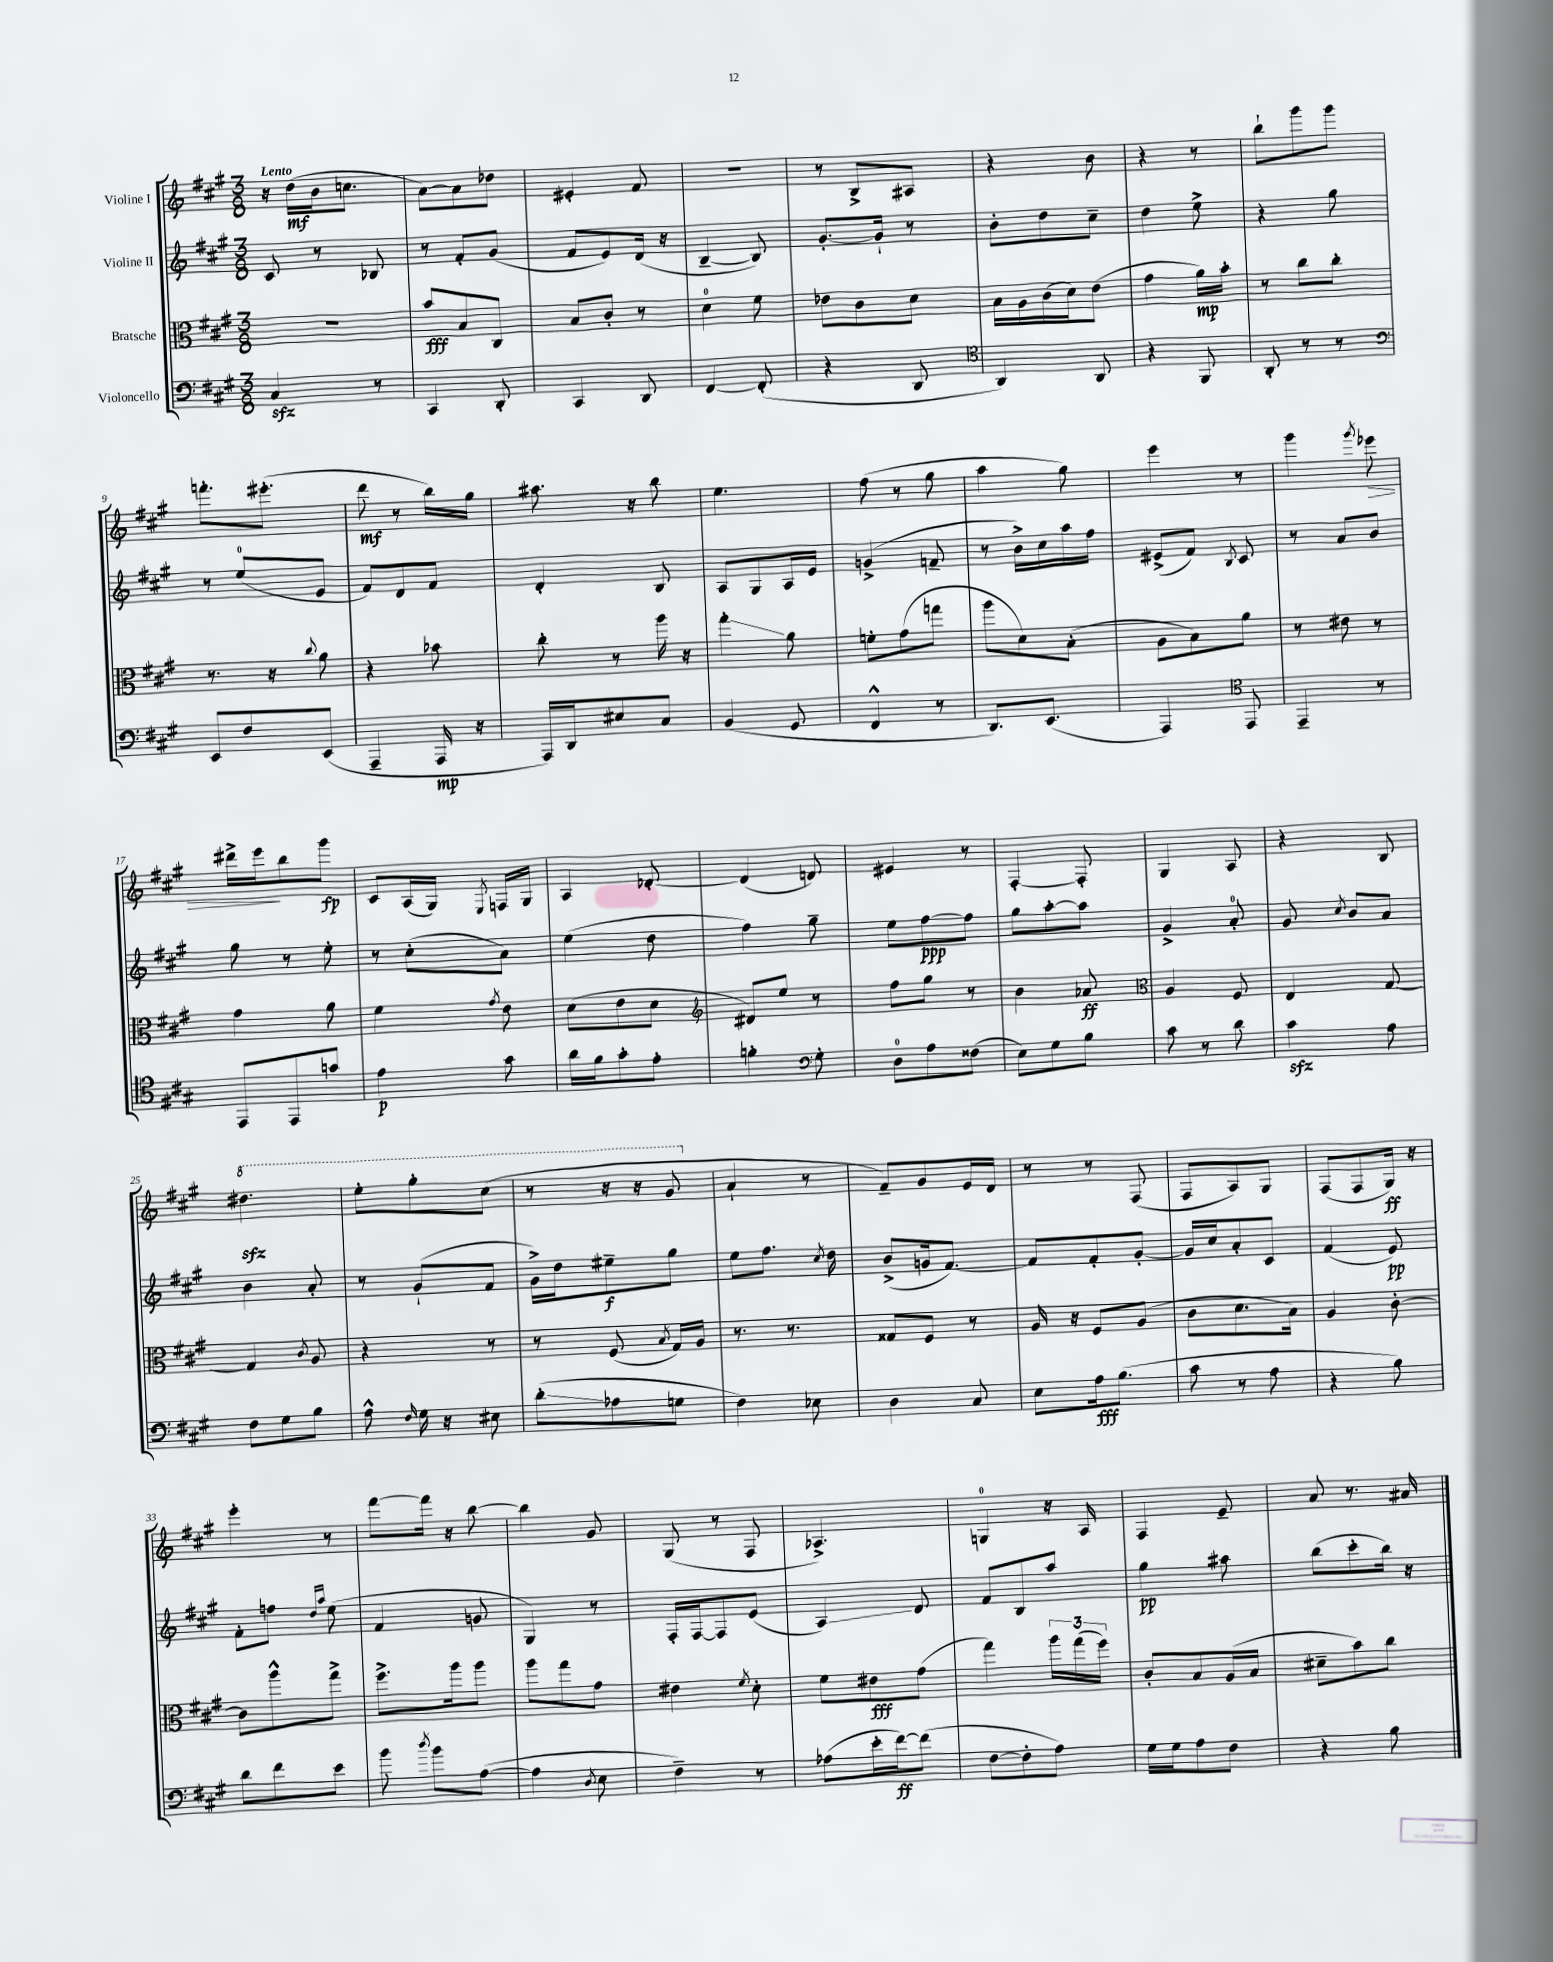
<<
\new StaffGroup <<
\new Staff = "s0" \with { instrumentName = "Violine I" } {
    \clef treble \key a \major \numericTimeSignature \time 3/8 \tempo "Lento"
    \autoBeamOff r16 d''16[\mf( b'16 c''8.] |
    a'8[~) a'8 des''8] |
    eis'4-. fis'8 |
    r4. |
    r8 b8[-> ais8] |
    r4 b'8 |
    r4 r8 |
    b''8[-! gis'''8 gis'''8] |
    f'''8.[-. eis'''8.]-.( |
    d'''8\mf r8 b''16[) gis''16] |
    ais''8. r16 b''8 |
    e''4. |
    fis''8( r8 gis''8 |
    a''4 gis''8) |
    e'''4 r8 |
    gis'''4 \acciaccatura { gis'''8 } ees'''8\> |
    dis'''16[-> e'''16\! b''8 gis'''8]\fp |
    cis'8[ a16( gis16]) \acciaccatura { e8 } f16[ gis16] |
    a4 des'8~-. |
    des'4( d'8) |
    eis'4 r8 |
    fis4~-. fis8-. |
    gis4 a8 |
    r4 b8 |
    \ottava #1 dis'''4.\sfz |
    e'''8[-. gis'''8-. cis'''8]( |
    r8 r16 r16 gis''8 \ottava #0 |
    a'4-! r8 |
    fis'8[--) gis'8 e'16 d'16] |
    r8 r8 fis8( |
    fis8[ a8) gis8] |
    fis8[( fis8 gis16]\ff) r16 |
    e'''4-. r8 |
    fis'''8[~ fis'''16] r16 b''8~ |
    b''4 gis'8 |
    gis8( r8 fis8 |
    aes4.->) |
    g4-0 r16 a16 |
    fis4 e'8-- |
    a'8 r8. ais'16 \bar "|." |
}
\new Staff = "s1" \with { instrumentName = "Violine II" } {
    \clef treble \key a \major \numericTimeSignature \time 3/8
    \autoBeamOff cis'8 r8 bes8 |
    r8 fis'8[-. gis'8]( |
    fis'8[ e'8) d'16]( r16 |
    b4~-- b8) |
    gis'8.[~-. gis'16]-! r8 |
    b'8[-. d''8 cis''8]-- |
    d''4 e''8-> |
    r4 gis''8 |
    r8 e''8[-0( e'8] |
    fis'8[) d'8 fis'8] |
    d'4-. b8 |
    a8[ gis8 a16 e'16] |
    g'4->( f'8-- |
    r8 b'16[->) cis''16 a''16 fis''16] |
    eis'8[->( fis'8]) \acciaccatura { b8 } cis'8 |
    r8 a'8[ b'8] |
    gis''8 r8 e''8-. |
    r8 cis''8[-.( a'8]) |
    e''4( d''8 |
    fis''4) gis''8-- |
    e''8[ fis''8~\ppp fis''8] |
    gis''8[ a''8~-. a''8] |
    gis'4-> a'8-0-. |
    gis'8 \acciaccatura { cis''8 } b'8[ a'8] |
    b'4 a'8-. |
    r8 gis'8[-!( fis'8] |
    gis'16[->) d''16 eis''8--\f gis''8] |
    e''8[ fis''8.] \acciaccatura { cis''8 } d''16 |
    b'8[->( g'16 fis'8.]~) |
    fis'8[ fis'8-. gis'8]~-. |
    gis'16[ cis''16 a'8-. cis'8] |
    fis'4( e'8\pp) |
    fis'8[-. f''8] \grace { d''16[ a''16] } e''8( |
    fis'4 g'8 |
    gis4) r8 |
    fis16[-. fis16~ fis8 e'8]( |
    a4\glissando) d'8 |
    fis'8[ b8 a''8] |
    gis''4\pp ais''8 |
    b''8[( cis'''8-. b''16]) r16 \bar "|." |
}
\new Staff = "s2" \with { instrumentName = "Bratsche" } {
    \clef alto \key a \major \numericTimeSignature \time 3/8
    \autoBeamOff R4. |
    b'8[\fff b8 cis8] |
    b8[ cis'8]-. r8 |
    d'4-0 fis'8 |
    ees'8[ cis'8 d'8] |
    b16[ a16 cis'16( d'16) e'8]( |
    gis'4 a'16[\mp) b'16]-. |
    r8 cis''8[ cis''8]-. |
    r8. r16 \appoggiatura { cis''8 } a'8 |
    r4 bes'8 |
    cis''8-. r8 a''16 r16 |
    gis''4-.\glissando a'8 |
    f'8[-. gis'8( g''8] |
    a''8[ d'8) b8]-.( |
    a8[ b8) a'8] |
    r8 eis'8 r8 |
    gis'4 a'8 |
    fis'4 \acciaccatura { gis'8 } e'8 |
    d'8[( e'8 d'8] |
    \clef treble dis'8[) e''8] r8 |
    fis''8[ gis''8] r8 |
    b'4 aes'8\ff |
    \clef alto a4 fis8 |
    e4 gis8~ |
    gis4 \acciaccatura { cis'8 } a8 |
    r4 r8 |
    r8 fis8( \acciaccatura { b8 } gis16[) a16] |
    r8. r8. |
    gisis8[ fis8] r8 |
    a16 r16 fis8[ a8]( |
    cis'8[ d'8. b16]) |
    a4 cis'8~-. |
    cis'8[ a''8-^ gis''8]-> |
    fis''8.[-> a''16 a''8] |
    a''8[ gis''8 gis'8] |
    eis'4 \acciaccatura { fis'8 } d'8-. |
    fis'8[ eis'8\fff gis'8]( |
    gis''4) \tuplet 3/2 { a''16[ gis''16( fis''16]) } |
    cis'8[-. b8 a16( b16] |
    dis'8[-- b'8) cis''8] \bar "|." |
}
\new Staff = "s3" \with { instrumentName = "Violoncello" } {
    \clef bass \key a \major \numericTimeSignature \time 3/8
    \autoBeamOff cis4\sfz r8 |
    cis,4 d,8-. |
    cis,4 d,8 |
    fis,4~ fis,8-.( |
    r4 d,8 |
    \clef tenor a,4) a,8 |
    r4 fis,8 |
    a,8-. r8 r8 |
    \clef bass e,8[ fis8 e,8]( |
    a,,4-- a,,16\mp r16 |
    a,,16[) d,16 eis8 cis8] |
    b,4( gis,8 |
    fis,4-^ r8 |
    d,8.[) e,8.]( |
    a,,4) \clef tenor e,8 |
    e,4-- r8 |
    e,8[ e,8 g'8] |
    e'4\p gis'8 |
    a'16[ fis'16 gis'8-. e'8]-. |
    f'4-. \clef bass gis8-. |
    d8[-0 a8 fisis8]( |
    e8[) gis8 b8] |
    cis'8 r8 d'8 |
    cis'4\sfz a8 |
    fis8[ gis8 b8] |
    a8-^ \grace { fis16 } gis16 r16 eis8 |
    d'8[-.\glissando( aes8 g8] |
    fis4) ees8 |
    d4 cis8 |
    e8[ a16\fff b8.]( |
    cis'8 r8 a8 |
    r4 b8) |
    d'8[ fis'8 e'8] |
    b'8 \acciaccatura { d''8 } b'8[ a8]~( |
    a4 \acciaccatura { d8 } e8 |
    fis4--) r8 |
    aes8[( e'16-. fis'16~\ff) fis'8]( |
    fis8[~ fis8-. a8]) |
    gis16[ gis16 a8 fis8] |
    r4 b8 \bar "|." |
}
>>
>>
